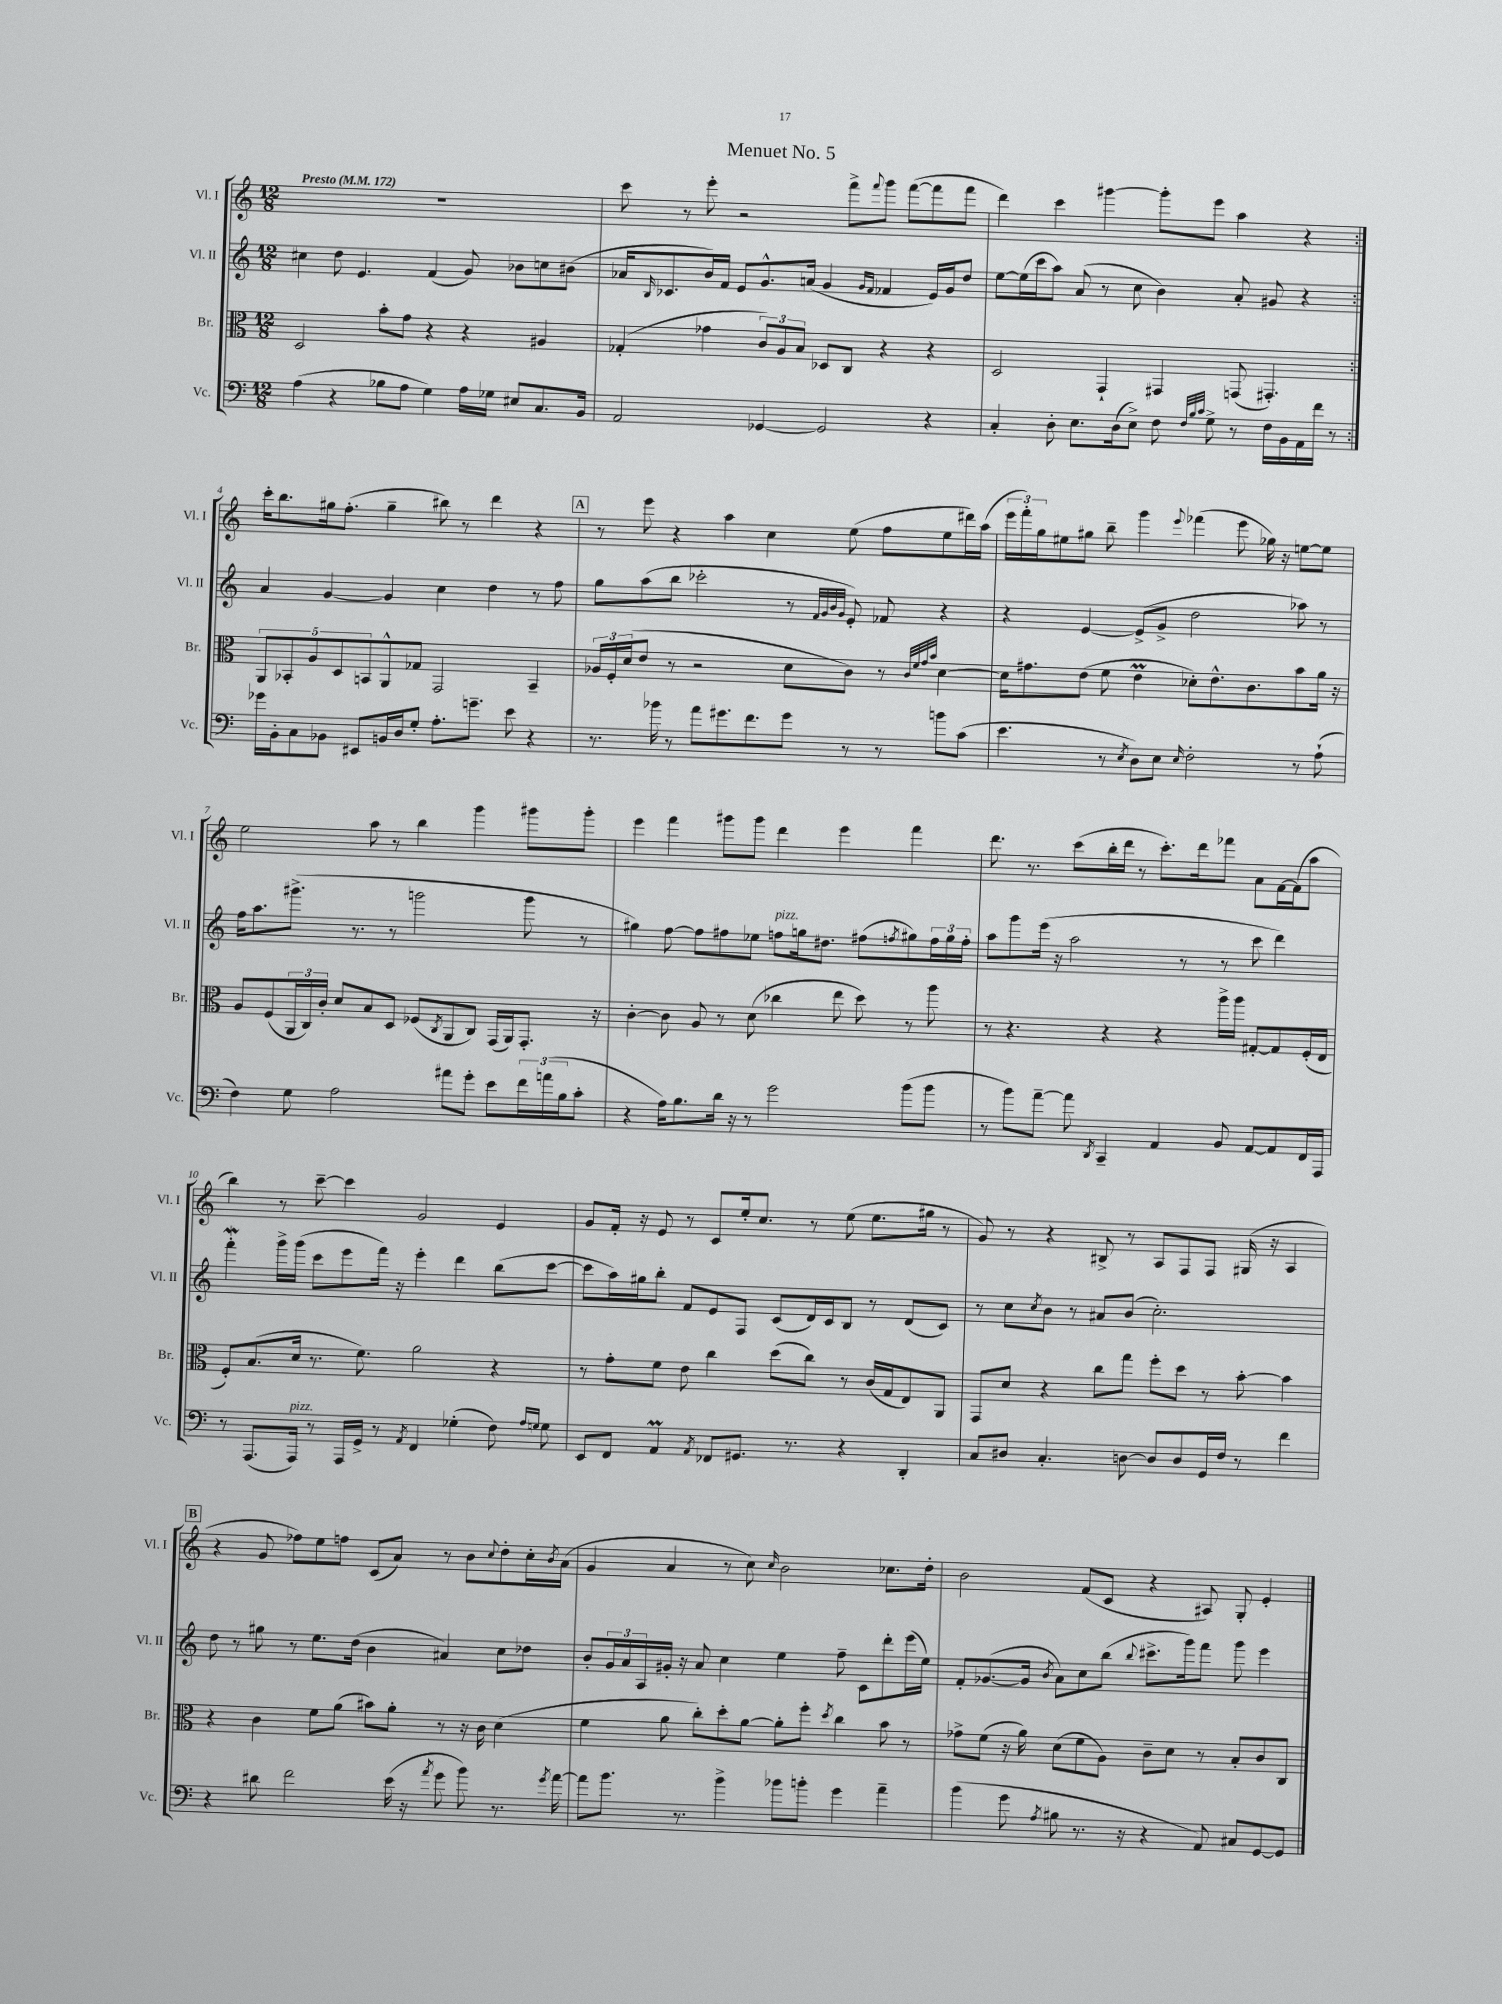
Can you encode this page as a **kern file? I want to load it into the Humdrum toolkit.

**kern	**kern	**kern	**kern
*part4	*part3	*part2	*part1
*staff4	*staff3	*staff2	*staff1
*I"Vc.	*I"Br.	*I"Vl. II	*I"Vl. I
*I'Vc.	*I'Br.	*I'Vl. II	*I'Vl. I
*clefF4	*clefC3	*clefG2	*clefG2
*k[]	*k[]	*k[]	*k[]
*M12/8	*M12/8	*M12/8	*M12/8
*MM172	*MM172	*MM172	*MM172
=1	=1	=1	=1
!	!	!	!LO:TX:a:B:t=Presto
(4A\	2D/	4cc#X\	1.r
4r	.	8dd\	.
.	.	4.e/	.
8B-X\L	8b'\L	.	.
8A\J	8g\J	.	.
4G\)	4r	(4f/	.
16A\LL	4r	8g/)	.
16G-X\JJ	.	.	.
8E#X/L	.	8b-X\L	.
8.C/	4A#X/	8ccn\	.
.	.	(8b#X\J	.
16BB/Jk	.	.	.
=2	=2	=2	=2
2AA/	(4G-X'/	16a-X/KL	8ccc\
.	.	16qqB/	.
.	.	8.c-X/	.
.	.	.	8r
.	4g-X\	16b/L)	8eee'\
.	.	16f/JJ	.
.	.	8e/L	2r
[4GG-X/	12c/L)	8.g^^/	.
.	12A/	.	.
.	12B/J	.	.
.	.	(16an/Jk	.
2GG-/]	8D-X/L	4g/	.
.	8C/J	.	8fff^\L
.	.	16qqg/LL	.
.	.	16qqf/JJ	8qqfff/
.	4r	4f-X/	8ggg\J
.	.	.	([8fff\L
4r	4r	16e/LL)	8fff\]
.	.	16g/J	.
.	.	8dd/J	8fff\J
=3	=3	=3	=3
4C'/	2D/	[8ee\L	4ddd\)
.	.	(16ee\L]	.
.	.	16ccc\J	.
8D'\	.	8aa\J)	4ccc\
8.E\L	.	(8a/	.
.	4GG`/	8r	[4ggg#X\
(16D\k	.	.	.
8E^\J)	.	8cc\	.
8F\	4GG#X/	4b\)	8ggg#'\L]
32qqF/LLL	.	.	.
32qqB/	.	.	.
32qqc/JJJ	.	.	.
8G^\	.	.	8eee\J
8r	(8GGn/	8a'/	4aa\
16F\LL	4.GG#X'/)	8g#X/	.
16BB\	.	.	.
16AA\	.	4r	4r
16f\JJ	.	.	.
8r	.	.	.
!!LO:LB:g=z
=4:|!	=4:|!	=4:|!	=4:|!
16g-X\LL	10AA/L	4a/	16ccc'\KL
16BB'\J	.	.	8.bb\
.	10BB-X'/	.	.
8C\	.	.	.
.	10A/	.	.
8BB-X\J	.	[4g/	16gg#X\k
.	10D/	.	.
.	.	.	(8.ff'\J
8EE#X/L	.	.	.
.	10BBn/	.	.
16BBn/L	8AA^^/	4g/]	4gg#~\
16D/J	.	.	.
8G'/J	8G-X/J	.	.
8.A'\L	2GG/	4cc\	8bb#X\)
.	.	.	8r
8.gn~\J	.	.	.
.	.	4dd\	4ddd\
8e\	.	.	.
4r	4BB~/	8r	4r
.	.	8ff\	.
!!LO:REH:place=s1:t=A
=5	=5	=5	=5
8.r	24A-X/LL	8gg\L	8r
.	24F'/	.	.
.	(24d/J	.	.
.	8e/J	(8aa\	8eee\
16b-X\	.	.	.
8r	8r	8bb\J	4r
8a\L	2r	2ccc-X'\	.
8.g#X\	.	.	4aa\
8.f\	.	.	.
.	.	.	4cc\
8g#\J	8d\L	8r	.
.	.	32qqf/LLL	.
.	.	32qqg/	.
.	.	32qqb/	.
.	.	32qqg/JJJ	.
8r	8c\J)	8e'/)	(8ee\
8r	8r	8f-X/	8ff\L
.	32qqc/LLL	.	.
.	32qqf/	.	.
.	32qqg/	.	.
.	32qqb/JJJ	.	.
8bn\L	[4d\	4r	8ee\
(8c\J	.	.	16ddd#X\L)
.	.	.	(16aa\JJ
=6	=6	=6	=6
4.e\	16d\KL]	4r	24eee\LL
.	.	.	24fff'\)
.	8.g#X\	.	.
.	.	.	24gg\J
.	.	.	8ee#X\
.	(8e\J	[4e/	8gg#X\J
8r	8f\	.	8bb~\
8qE/	.	.	.
8D\L)	4em\	(8e^/L]	4ggg\
8E\J	.	8g^/J	.
16qqE/	.	.	8qqeee/
2F'\	8d-X'\L)	2dd\	(4fff-X\
.	8.e^^\	.	.
.	.	.	8eee\
.	8.c\	.	.
.	.	.	16gg-X\)
.	.	.	16r
8r	8b\	8aa-X\)	[8een\L
(8A`\	16a\Jk	8r	8ee\J]
.	16r	.	.
!!LO:LB:g=z
=7	=7	=7	=7
4F\)	8A/L	16ff\KL	2ee\
.	.	8.aa\	.
.	(8F/	.	.
8G\	24AA/L	(8.ggg#X^\J	.
.	24C/)	.	.
.	24c'/JJ	.	.
2A\	8d/L	.	.
.	.	8.r	.
.	8B/	.	8aa\
.	8D/J	8r	8r
.	(8F-X/L	2gggn\	4bb\
.	8qC/	.	.
8a#X\L	8AA/	.	.
8g'\J	8C/J)	.	4ggg\
8e\L	(16GG/LL	.	.
.	16AA/J)	.	.
24f\L	8.GG'/J	8ggg\	8ggg#X\L
(24an\	.	.	.
24B\J	.	.	.
8c'\J	.	8r	8ggg#'\J
.	16r	.	.
=8	=8	=8	=8
4r	[4c'\	4gg#X\)	4eee\
16A\KL)	8c\]	[8ff\	4fff\
8.B\	.	.	.
.	8A/	8ff\L]	.
16d\Jk	8r	8ff#X\	8ggg#X\L
16r	.	.	.
8r	(8d\	8ee-X\J	8ggg#\J
!	!	!LO:TX:a:i:t=pizz.	!
2g\	4cc-X\	8ffn\L	4ddd\
.	.	16ggn\k	.
.	.	8.dd#X\J	.
.	8ee\	.	4eee\
.	8dd\)	(8ff#X\L	.
.	.	8qffn/	.
(8b\L	8r	8gg#X\)	4fff\
8b\J	8aa\	24ff\L	.
.	.	24gg#\	.
.	.	24ff'\JJ	.
=9	=9	=9	=9
8r	8r	8aa\L	8.ddd\
8b\L)	4.r	8ggg\	.
.	.	.	8.r
[8a~\J	.	(16eee\Jk	.
.	.	16r	.
8a\]	.	2aa\	(8ccc\L
8qDD/	.	.	.
4CC~/	4r	.	16bb'\L
.	.	.	16ddd\JJ
.	.	.	8r
4AA/	4r	.	8.ccc'\L)
.	.	8r	.
.	.	.	16ddd\k
8BB/	16aa^\LL	8r	8fff-X\J
.	16aa\JJ	.	.
[8AA/L	[8G#X'/L	8ccc\	8a\L
8AA/]	8G#/]	4ddd\)	[16f\L
.	.	.	(16f\J]
16FF/L	(16F'/L	.	8aa\J
16AAA/JJ	16E/JJ	.	.
!!LO:LB:g=z
=10	=10	=10	=10
8r	8F'/L)	4fffw'\	4bb\)
(8.AAA/L	(8.B/	.	.
.	.	16ggg^\LL	8r
!LO:TX:a:i:t=pizz.	!	!	!
16AAA/Jk)	16d/Jk	(16ggg\JJ	.
8r	8.r	8ccc\L	[8ccc~\
16AAA/LL	.	8eee\	4ccc\]
16GG^/JJ	8.f\)	.	.
8r	.	16fff\Jk)	.
.	.	16r	.
8qAA/	.	.	.
4FF/	2a\	4eee'\	2g/
(4G-X'\	.	4ddd\	.
8F\)	4r	(8bb\L	4e/
16qqA/LL	.	.	.
16qqGn/JJ	.	.	.
8G\	.	[8ccc\J	.
=11	=11	=11	=11
8EE/L	8r	8ccc\L]	8g/L
8FF/J	8g'\L	16aa\L)	16f'/Jk
.	.	16gg#X\J	16r
4AAM/	8f\J	8bb'\J	8e/
.	8e\	8f/L	8r
8qAA/	.	.	.
8FF-X/L	4cc\	8e/	8c/L
8.GG#X/J	.	8F/J	16ee'/k
.	.	.	8.cc/J
.	(8dd\L	(8c/L	.
8.r	.	.	.
.	8cc\J)	16d/L)	8r
.	.	16c/J	.
4r	8r	8B/J	(8ee\
.	(16c/LL	8r	8.ee\L
.	16G/J	.	.
4DD'/	8E/)	(8d/L	.
.	.	.	16gg#X\Jk
.	8AA/J	8c/J)	8r
=12	=12	=12	=12
8C/L	8GG/L	8r	8g/)
8D#X/J	8d/J	8cc\L	8r
.	.	8qcc/	.
4.C'/	4r	8b\J	4r
.	.	8r	.
.	8cc\L	8a#X/L	8B#X^/
[8Dn\	8gg\J	(8b/J	8r
8D/L]	8ff'\L	2.cc'\)	8A/L
8D/	8dd\J	.	8F/
16GG/L	8r	.	8F/J
16F/JJ	.	.	.
8r	[8b'\	.	(16G#X/
.	.	.	16r
4f\	4b\]	.	4A/
!!LO:LB:g=z
!!LO:REH:place=s1:t=B
=13	=13	=13	=13
4r	4r	8dd\	4r
.	.	8r	.
8d#X\	4c\	8gg#X\	8g/
2f\	.	8r	8ff-X\L)
.	8f\L	8.ee\L	8ee\
.	(8a\J	.	8ffn\J
.	.	(16dd\Jk	.
.	8b#X\L)	4b\	(8c/L
(16e\	8a'\J	.	8a/J)
16r	.	.	.
8qa/	.	.	.
8g\	8r	4a#X/)	8r
8b\)	16r	.	8b\L
.	16c\	.	.
.	.	.	8qqcc/
8.r	(4d\	8cc\L	8dd'\
.	.	8dd-X\J	16cc'\L
8qg/	.	.	8qb/
[16a\	.	.	(16a\JJ
=14	=14	=14	=14
8a\L]	4f\	8b'/L	4g/
8.b\J	.	24g/L	.
.	.	24a/	.
.	.	24A/	.
.	8a\	16g#X'/JJ	4a/
8.r	.	16r	.
.	8cc'\L)	8a/	.
4b^\	8dd'\	4cc\	8r
.	[8a\J	.	8cc\)
.	.	.	16qqcc/
8b-X\L	8a'\L]	4ee\	2b\
8bn'\J	8ff'\J	.	.
.	8qdd/	.	.
4g\	4cc\	8ff~\	.
.	.	8c\L	.
4a~\	8b\	8ddd'\	8.cc-X\L
.	8r	(16eee\L	.
.	.	16ee\JJ)	16dd'\Jk
=15	=15	=15	=15
(4b\	8g-X^\L	8f'/L	2b\
.	(8f\J	([8.g-X/	.
8g\	16r	.	.
.	16a\)	16g-/Jk]	.
8qA/	.	8qb/	.
8B#X\	(8d\L	8a\L)	.
8.r	8f\	8cc\	(8f/L
.	8A\J)	(8bb\J	8c/J
16r	.	.	.
.	.	8qqbb/	.
4r	8c~\L	8.ccc#X^\L	4r
.	8d\J	.	.
.	.	16ggg\k)	.
8AA/)	8r	8fff\J	8A#X/)
8C#X/L	8B'/L	8ggg\	8G'/
[8GG/	8c/	4eee\	4e'/
8GG/J]	8C/J	.	.
==	==	==	==
*-	*-	*-	*-
